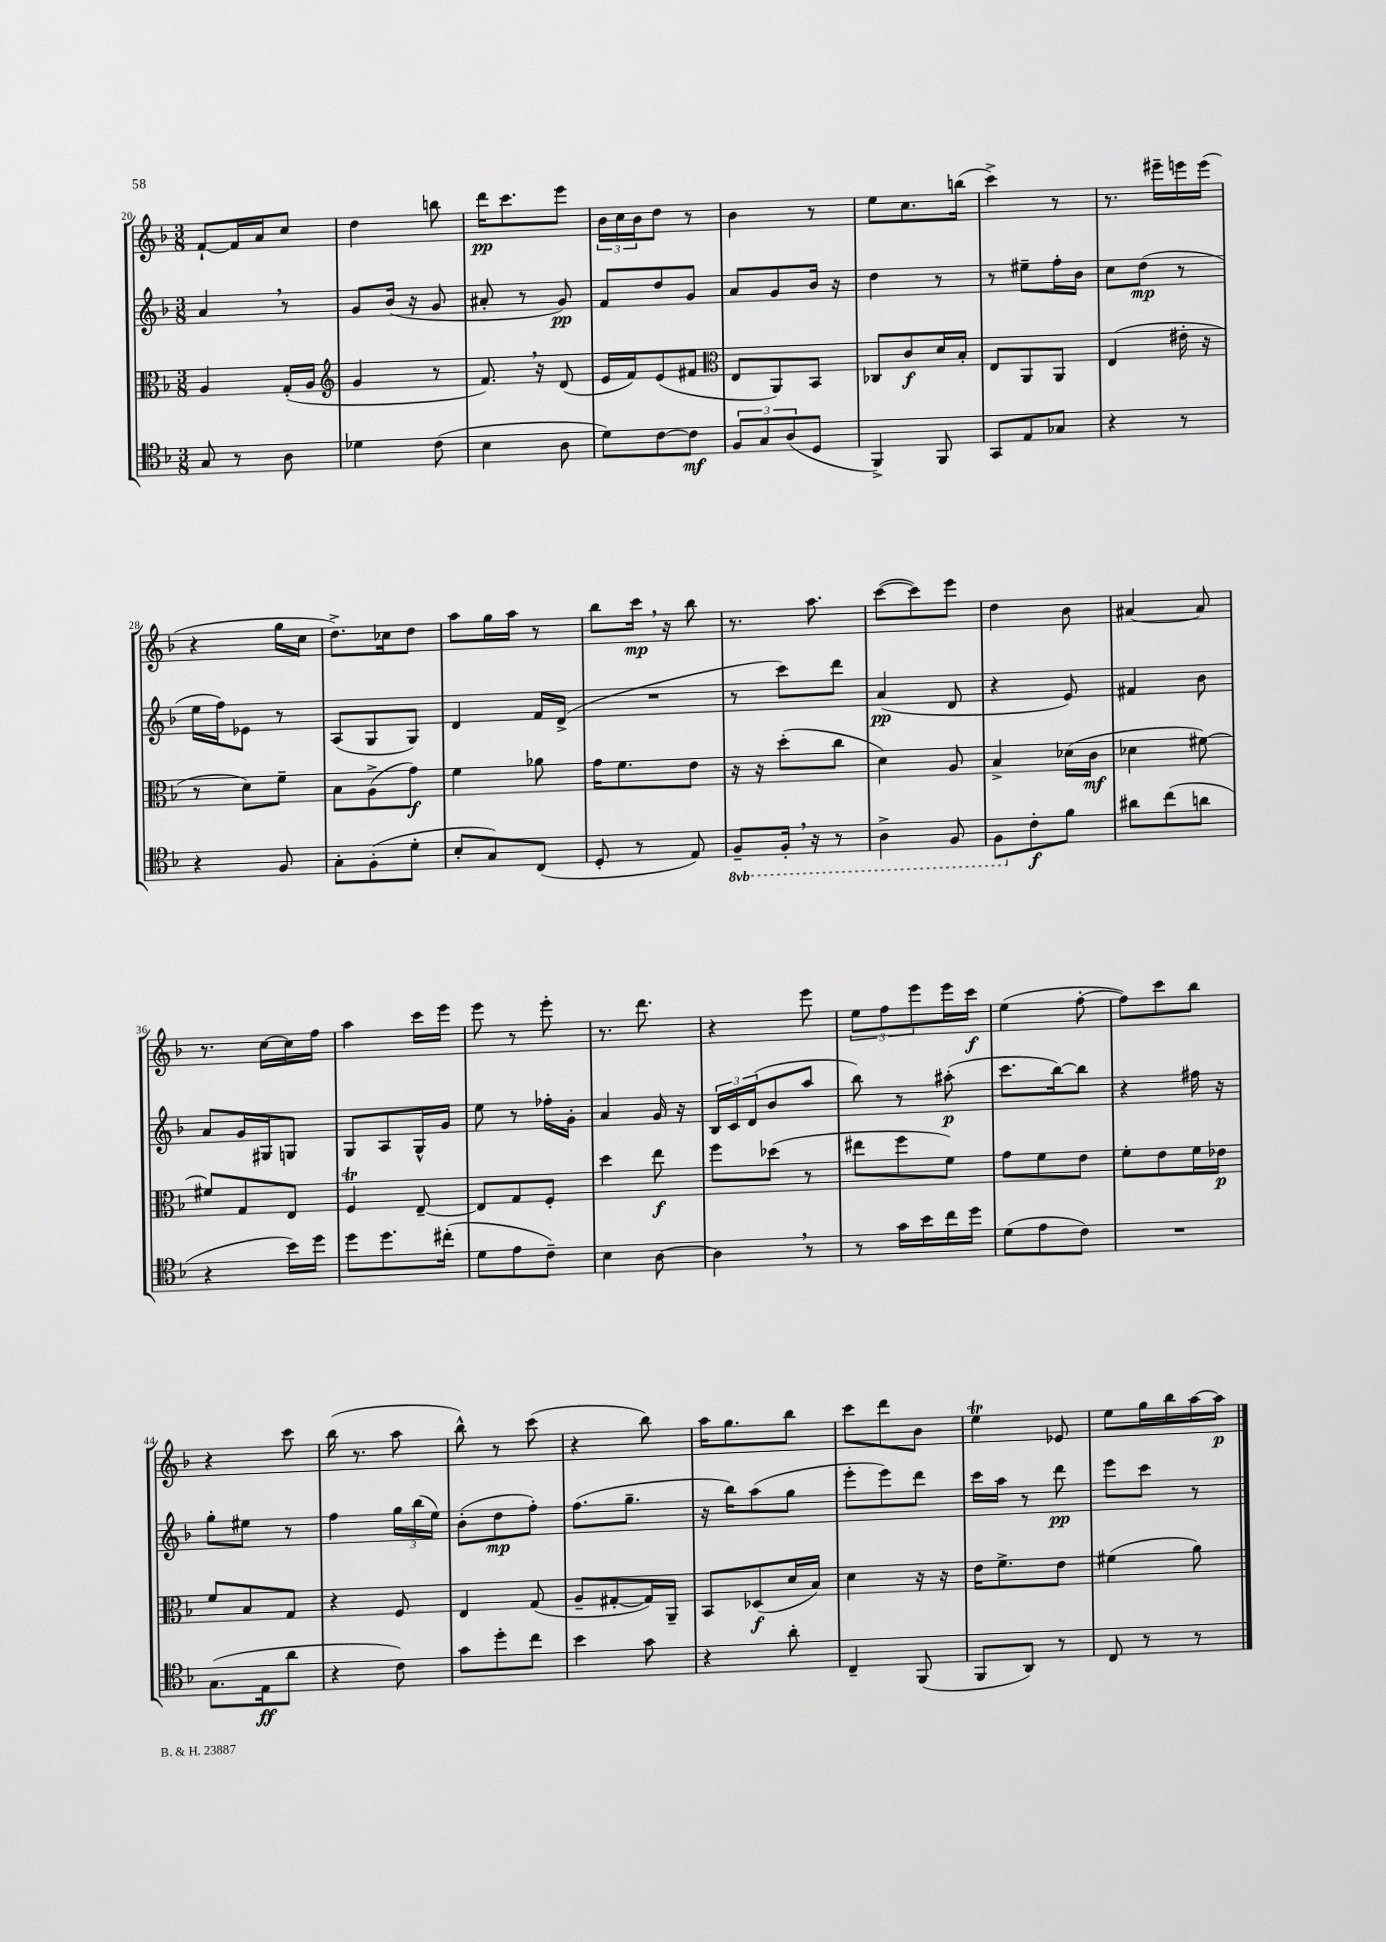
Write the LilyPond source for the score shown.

<<
\new StaffGroup <<
\new Staff = "s0" {
    \clef treble \key f \major \numericTimeSignature \time 3/8
    f'8~-! f'16 a'16 c''8 |
    d''4 b''8 |
    d'''16\pp c'''8. e'''8 |
    \tuplet 3/2 { bes'16 c''16 bes'16 } d''8 r8 |
    bes'4 r8 |
    e''8 c''8. b''16( |
    c'''4->) r8 |
    r8. eis'''16-- e'''16 e'''16( |
    r4 g''16 c''16 |
    d''8.->) ces''16 d''8 |
    a''8 g''16 a''16 r8 |
    bes''8 c'''16\mp \breathe r16 bes''8 |
    r8. a''8. |
    c'''8~( c'''8) e'''8 |
    d''4 bes'8 |
    ais'4~ ais'8 |
    r8. c''16~ c''16 f''16 |
    a''4 c'''16 e'''16 |
    e'''8 r8 e'''8-. |
    r8. d'''8. |
    r4 e'''8 |
    \tuplet 3/2 { e''8 f''8 e'''8 } e'''16 c'''16\f |
    e''4( f''8~-. |
    f''8) c'''8 bes''8 |
    r4 c'''8 |
    bes''16( r8. a''8 |
    bes''8-^) r8 c'''8( |
    r4 bes''8) |
    a''16 g''8. bes''8 |
    c'''8 d'''8 bes'8 |
    e''4\trill ees'8 |
    e''8 g''16 bes''16 a''16~ a''16\p \bar "|." |
}
\new Staff = "s1" {
    \clef treble \key f \major \numericTimeSignature \time 3/8
    a'4 \breathe r8 |
    g'8 bes'16( r16 g'8 |
    ais'8-. r8 g'8\pp) |
    f'8 d''8 g'8 |
    a'8 g'8 bes'16 r16 |
    d''4 r8 |
    r8 eis''8-- f''16-. bes'16 |
    c''8 d''8\mp( r8 |
    e''16 f''16) ees'8 r8 |
    a8( g8 g8) |
    d'4 f'16 d'16->( |
    R4. |
    r8 c'''8) d'''8 |
    a'4\pp( d'8 |
    r4 e'8) |
    fis'4 bes'8 |
    a'8 g'16 gis16 g8 |
    g8 a8 g16-^ g'16 |
    e''8 r8 fes''16-. g'16-. |
    a'4 g'16 r16 |
    \tuplet 3/2 { bes16 c'16 d'16( } bes'8 a''8 |
    bes''8) r8 ais''8-.\p( |
    c'''8. bes''16~) bes''8 |
    r4 fis''16 r16 |
    g''8-. eis''8 r8 |
    f''4 \tuplet 3/2 { g''16 bes''16( e''16) } |
    bes'8-.( d''8\mp f''8-.) |
    f''8.( g''8.-- |
    r16 bes''16) a''8( g''8 |
    e'''8-. e'''8) d'''8 |
    c'''16 a''16 r8 d'''8\pp |
    e'''8 c'''8 r8 \bar "|." |
}
\new Staff = "s2" {
    \clef alto \key f \major \numericTimeSignature \time 3/8
    a4 g16-.( a16 |
    \clef treble g'4 r8 |
    f'8.) \breathe r16 d'8( |
    e'16 f'16) e'8( fis'8 |
    \clef alto e8 a,8) bes,8 |
    ces8 c'8\f d'16 bes16-. |
    e8 a,8 a,8 |
    e4( eis'16-. r16 |
    r8 d'8) f'8-- |
    bes8 a8->( g'8\f) |
    f'4 aes'8 |
    g'16 f'8. e'8 |
    r16 r16 d''8-.( c''8 |
    d'4) a8 |
    bes4-> des'16( c'16\mf |
    des'4 fis'8~) |
    fis'8 g8 e8 |
    f4\trill e8~-- |
    e8 g8 f8-. |
    d''4 e''8\f |
    f''8 des''8( r8 |
    eis''8 f''8 f'8) |
    g'8 f'8 e'8 |
    f'8-. e'8 f'16 ees'16\p |
    f'8 bes8 g8 |
    r4 f8 |
    e4 g8( |
    a8-- gis8~-. gis16) a,16-- |
    bes,8 des8\f( d'16 bes16) |
    d'4 r16 r16 |
    e'16 f'8.-> e'8 |
    fis'4( a'8) \bar "|." |
}
\new Staff = "s3" {
    \clef tenor \key f \major \numericTimeSignature \time 3/8 \set Staff.ottavationMarkups = #ottavation-simple-ordinals
    g8 r8 a8 |
    des'4 c'8( |
    bes4 a8 |
    d'8) c'8~ c'8\mf |
    \tuplet 3/2 { f8 g8 a8( } d8 |
    f,4->) f,8 |
    g,8 e8 ges8 |
    r4 r8 |
    r4 f8 |
    g8-. f8-.( d'8-. |
    bes8-. g8) c8( |
    d8-. r8 e8) |
    \ottava #-1 f,8-- f,16-. \breathe r16 r8 |
    a,4-> f,8 |
    f,8 \ottava #0 c'8-.\f f'8 |
    ais'8 c''8( a'8 |
    r4 bes'16) d''16 |
    d''8 d''8. cis''16-.( |
    d'8 e'8 c'8--) |
    bes4 a8~ |
    a4 \breathe r8 |
    r8 g'16 bes'16 c''16 d''16 |
    d'8( e'8 c'8) |
    R4. |
    g8.( e16\ff a'8 |
    r4 c'8) |
    g'8 d''8-. c''8 |
    bes'4 g'8 |
    r4 a'8-. |
    c4-- f,8( |
    f,8 a,8) r8 |
    c8 r8 r8 \bar "|." |
}
>>
>>
\layout { \context { \Score currentBarNumber = #20 } }
